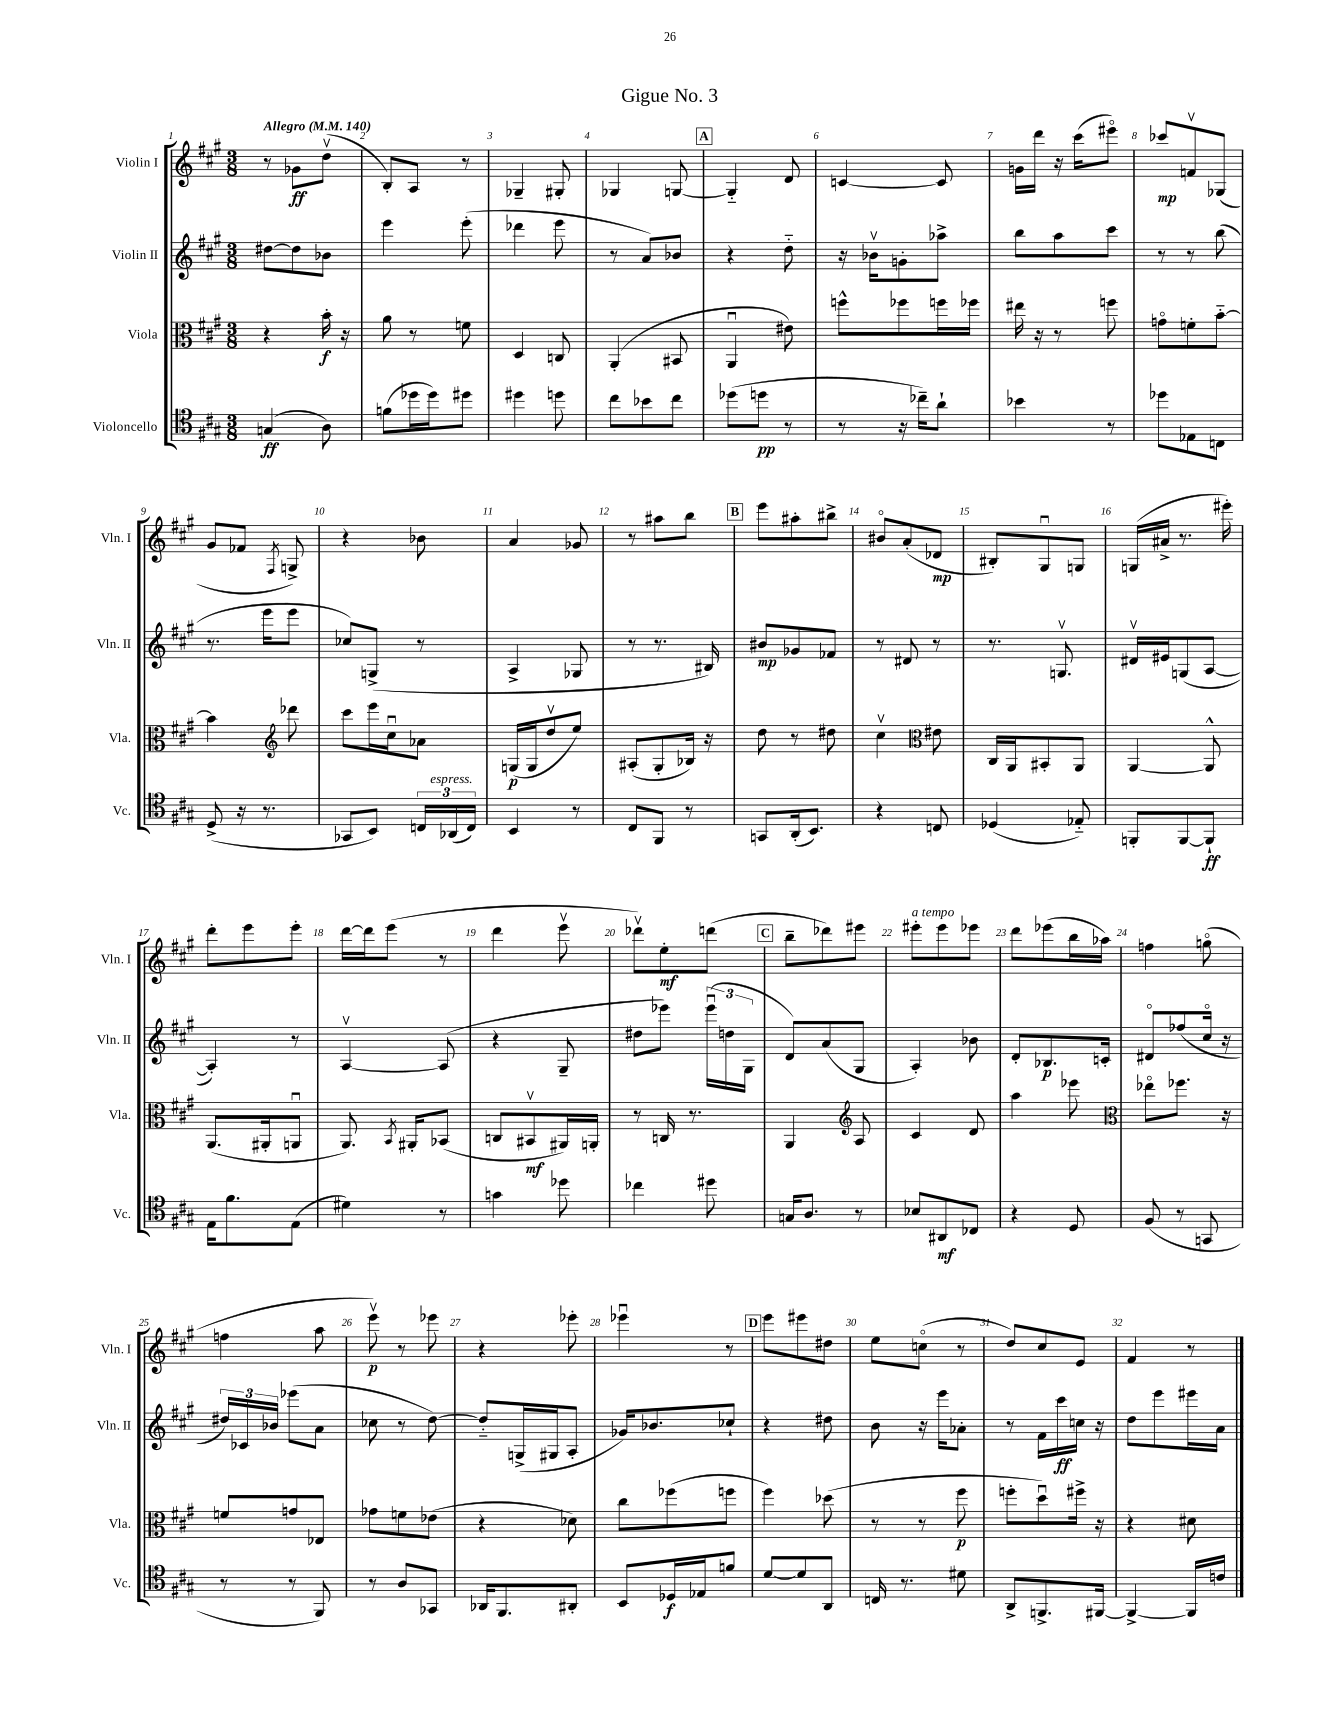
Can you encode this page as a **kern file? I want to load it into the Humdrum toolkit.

**kern	**kern	**kern	**kern
*staff4	*staff3	*staff2	*staff1
*clefC4	*clefC3	*clefG2	*clefG2
*k[f#c#g#]	*k[f#c#g#]	*k[f#c#g#]	*k[f#c#g#]
*M3/8	*M3/8	*M3/8	*M3/8
*MM140	*MM140	*MM140	*MM140
(4G/	4r	[8dd#\L	8r
.	.	8dd#\]	8g-\L
8A\)	16b'\	8b-\J	(8ddv\J
.	16r	.	.
=	=	=	=
(8f\L	8a\	4eee\	8B'/L)
16dd-\L	8r	.	8A/J
16dd-\J)	.	.	.
8dd#\J	8f\	(8eee'\	8r
=	=	=	=
4dd#\	4D/	4ddd-\	4G-~/
8dd\	8C/	8eee\	8G#'/
=	=	=	=
8cc#\L	(4AA'/	8r	4G-/
8b-\	.	8a/L)	.
8cc#\J	8BB#/	8b-/J	[8G/
=	=	=	=
(8dd-\L	4AAu/	4r	4G'~/]
8dd\J	.	.	.
8r	8e#\)	8dd'~\	8d/
=	=	=	=
8r	8ff^^\L	16r	[4c/
.	.	16b-v\LK	.
16r	8ff-\	8g'\	.
16cc-~\LK)	.	.	.
8a`\J	16ff\L	8aa-^\J	8c/]
.	16ff-\JJ	.	.
=	=	=	=
4b-\	16ee#\	8bb\L	16g\LL
.	16r	.	16ddd\JJ
.	8r	8aa\	16r
.	.	.	(16ccc#\LK
8r	8ff\	8ccc#\J	8eee#o\J)
=	=	=	=
8dd-\L	8go\L	8r	8ccc-/L
8E-\	8f'\	8r	8fv/
8C\J	[8b'~\J	(8bb\	(8G-/J
=	=	=	=
(8D^/	4b\]	8.r	8g#/L
16r	.	.	8f-/J
8.r	.	16eee\LK	.
*	*clefG2	*	*
.	.	.	8qF#/
.	8ddd-\	8eee\J	8G^/)
=	=	=	=
8GG-/L	8ccc#\L	8cc-/L)	4r
8BB/J)	16eee\L	(8G^/J	.
.	16cc#u\J	.	.
24C/LL	8a-\J	8r	8b-\
(24AA-/	.	.	.
24C/JJ)	.	.	.
=	=	=	=
4BB/	(16G/LL	4A^/	4a/
.	16G/J	.	.
.	8ddv/	.	.
8r	8ee/J)	8G-/	8g-/
=	=	=	=
8C#/L	(8A#'/L	8r	8r
8FF#/J	8G#'/	8.r	8aa#\L
8r	16B-/Jk)	.	8bb\J
.	16r	16B#/)	.
=	=	=	=
8GG/L	8dd\	8b#/L	8eee\L
(16AA'/k	8r	8g-/	8aa#'\
8.BB/J)	.	.	.
.	8dd#\	8f-/J	8bb#^\J
=	=	=	=
4r	4cc#v\	8r	8b#o/L
.	.	8d#/	(8a'/
*	*clefC3	*	*
8C/	8e#\	8r	8d-/J
=	=	=	=
(4D-/	16C#/LL	8.r	8B#'/L)
.	16AA/J	.	.
.	8BB#'/	.	8G#u/
.	.	8.Gv/	.
8E-'~/)	8AA/J	.	8G/J
=	=	=	=
8FF'/L	[4AA/	16d#v/LL	(16G/LL
.	.	16e#/J	16a#^/JJ
[8FF/	.	(8G/	8.r
8FF`/]J	8AA^^/]	[8A/J	.
.	.	.	16eee#'\)
=	=	=	=
16E\LK	(8.AA/L	4A'/])	8ddd'\L
8.f#\	.	.	.
.	.	.	8eee\
.	16AA#'/k	.	.
(8E\J	8AAu/J	8r	8eee'\J
=	=	=	=
4d#\)	8.AA/)	[4Av/	[16ddd\LL
.	.	.	16ddd\]J
.	.	.	(8eee\J
.	8qBB/	.	.
.	16AA#'/LK	.	.
8r	(8BB-/J	(8A/]	8r
=	=	=	=
4g\	8C/L	4r	4ddd\
.	8BB#v/	.	.
8dd-\	16AA#/L)	8G#~/	8eeev\
.	16AA'/JJ	.	.
=	=	=	=
4cc-\	8r	8dd#\L	8ddd-v\L)
.	16C/	8eee-\J)	8ee'\
.	8.r	.	.
8dd#\	.	(24eee-u\LL	(8ddd\J
.	.	24dd\	.
.	.	24G#\JJ	.
=	=	=	=
16G/LK	4AA/	8d/L)	8bb~\L
8.A/J	.	.	.
.	.	(8a/	8ddd-\)
*	*clefG2	*	*
8r	8A/	8G#/J	8eee#\J
=	=	=	=
8B-/L	4c#/	4A'/)	8eee#'\L
8AA#/	.	.	8eee#\
8C-/J	8d/	8b-\	8eee-\J
=	=	=	=
4r	4aa\	8d'/L	8ddd\L
.	.	8.B-/	(8eee-\
8D/	8eee-\	.	16bb\L
.	.	16c'/Jk	16aa-\JJ)
=	=	=	=
*	*clefC3	*	*
(8F#/	8ee-o\L	8d#o/L	4ff\
8r	8.ff-\J	(8ff-/	.
8GG/	.	16cc#o/Jk	(8ggo\
.	16r	16r	.
=	=	=	=
8r	8f/L	24dd#/LL)	4ff\
.	.	24c-/	.
.	.	24b-/JJ	.
8r	8g/	(8eee-\L	.
8FF#/)	8E-/J	8a\J	8aa\
=	=	=	=
8r	8g-\L	8cc-\	8eeev\)
8A/L	8f\	8r	8r
8GG-/J	(8e-\J	[8dd\)	8eee-\
=	=	=	=
16AA-/LK	4r	8dd'~/]L	4r
8.FF#/	.	.	.
.	.	(16G^/L	.
.	.	16G#/J	.
8AA#'/J	8d-\)	8A'/J	8eee-'\
=	=	=	=
8BB/L	8cc#\L	16g-/LK)	4eee-u\
.	.	8.b-/	.
16D-/L	(8ff-\	.	.
16E-/J	.	.	.
8f/J	8ff\J	8cc-`/J	8r
=	=	=	=
[8d/L	4ff#\)	4r	8eee\L
8d/]	.	.	8eee#\
8AA/J	(8dd-\	8dd#\	8dd#\J
=	=	=	=
16C/	8r	8b\	8ee\L
8.r	.	.	.
.	8r	16r	(8cco\J
.	.	16eee\LK	.
8d#\	8ff#\	8a-'\J	8r
=	=	=	=
8AA^/L	8ff'\L	8r	8dd/L)
8.FF^/	8ddu\)	16f#\LL	8cc#/
.	.	16ccc#\	.
.	16ff#^\Jk	16cc\JJ	8e/J
[16FF#/Jk	16r	16r	.
=	=	=	=
4FF#^/_	4r	8dd\L	4f#/
.	.	8eee\	.
16FF#/]LL	8d#\	16eee#\L	8r
16c/JJ	.	16a\JJ	.
==	==	==	==
*-	*-	*-	*-
